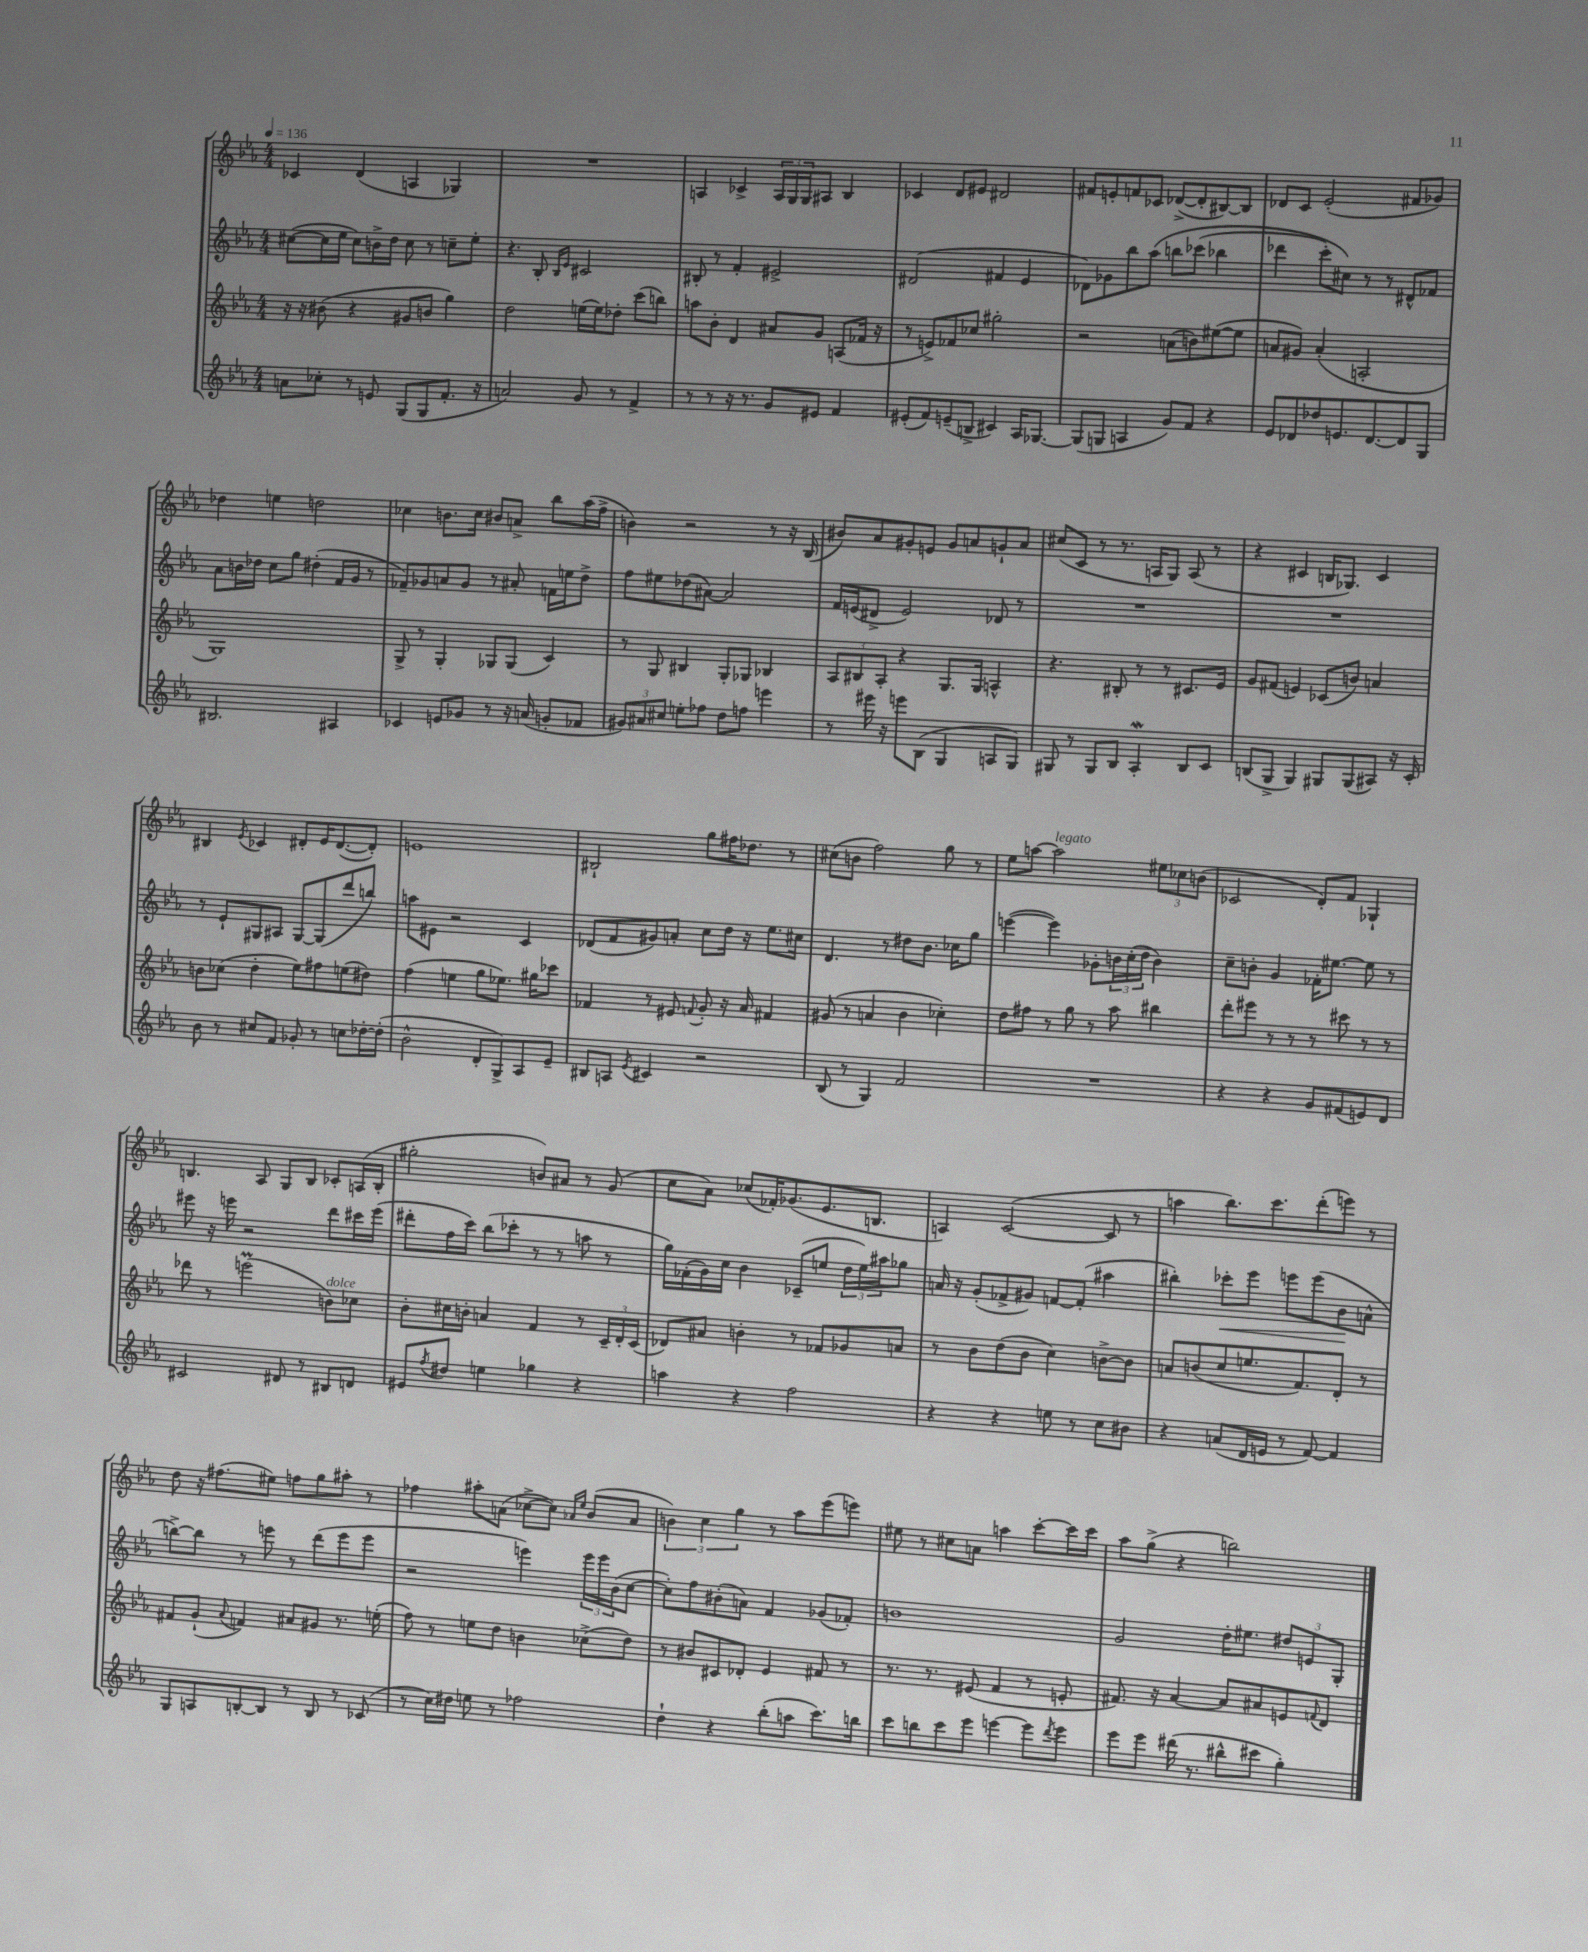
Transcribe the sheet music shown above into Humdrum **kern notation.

**kern	**kern	**kern	**kern
*staff4	*staff3	*staff2	*staff1
*clefG2	*clefG2	*clefG2	*clefG2
*k[b-e-a-]	*k[b-e-a-]	*k[b-e-a-]	*k[b-e-a-]
*M4/4	*M4/4	*M4/4	*M4/4
*MM136	*MM136	*MM136	*MM136
8a	16r	([8cc#	4c-
.	16r	.	.
8cc-'	(8b#	16cc#]	.
.	.	16ee-	.
8r	4r	8cc#)	(4d
8e	.	16b^	.
.	.	16dd	.
(8G	8g#	8cc#	4A
8G	8b	8r	.
8.f'	4gg)	8cc~	4G-)
.	.	8ee-'	.
16r	.	.	.
=	=	=	=
2a)	2dd	4.r	1r
.	.	8B-'	.
.	.	16qqB-	.
.	.	16qqe-	.
8g	(16ee	2c#	.
.	16ee)	.	.
8r	8dd-'	.	.
4f^	(8ccc	.	.
.	8bb)	.	.
=	=	=	=
8r	8aa	8B#'	4A
8r	8b-'	8r	.
16r	4d	4f'	4c-^
8.r	.	.	.
8g	8a#	2e#^	24A
.	.	.	24G
.	.	.	24G
8e#	8g	.	8A#
4f	(8A	.	4B-
.	16f-	.	.
.	16r	.	.
=	=	=	=
(8e#'	8r	(2d#	4c-
8f)	8e^)	.	.
(8e~	8f-	.	8d
8B^	8cc-	.	8e#
4c#)	2gg#'	4f#	2d#
16A-	.	4e-	.
[8.G-	.	.	.
=	=	=	=
(8G-]	2r	8d-)	8f#
8G	.	8g-	8e'
4A	.	8bb-	8f
.	.	&(8aa-	8c-
8g)	(8a	8bb	([8d-^
8f	8b)	(8ccc-	8d-']
4r	([8ee#	4bb-	[8B#)
.	8ee#]	.	8B#]
=	=	=	=
8e-	8a	4ddd-	8d-
8d-	8g#)	.	8c
8dd-	(4a'	8ccc')	(2e-'
8.e	.	8cc#&)	.
.	2A'	8r	.
[8.d-	.	.	.
.	.	8r	.
8d-]	.	8d#^^	8f#
8G	.	8f-	8g-)
=	=	=	=
2.B#	1G)	8a-	4dd-
.	.	16b	.
.	.	16dd-	.
.	.	8cc	4ee
.	.	8gg	.
.	.	(4dd#'	2dd
4A#	.	16f	.
.	.	16g	.
.	.	8r	.
=	=	=	=
4c-	8G^	8f-~)	4cc-
.	8r	8g-	.
8e	4G'	8a	8.b
8g-	.	8g-	.
.	.	.	16cc-
8r	8G-	8r	8b#
16r	(8G-	8a#'	8a^
(16a	.	.	.
8g'	4c)	16f	8bb-
.	.	16ee	.
8f-	.	8dd^	(16aa-
.	.	.	16ff^
=	=	=	=
12g#)	8r	8ff	4b)
12a#	.	.	.
.	8G	8ee#	.
12cc#	.	.	.
8ee'	4B#	(8dd-	2r
8ff-	.	[8a#)	.
8dd	8G'	2a#]	.
8ff	8G-	.	.
4eee	4B-	.	8r
.	.	.	16r
.	.	.	(16B-
=	=	=	=
8r	12A-	16f	8b#)
.	.	(16e	.
.	12B#	.	.
16eee#	.	8d#^	8a-
.	12A-'	.	.
16r	.	.	.
8eee	4r	2e)	8g#'
(8B-	.	.	8e
4G	8.G	.	8g#
.	.	.	8a
.	16G	.	.
8A	4A^^	8d-	8g`
8G)	.	8r	8a
=	=	=	=
8G#	4.r	1r	(8cc#
8r	.	.	8c
8G#	.	.	8r
8B-	8B#'	.	8.r
4A-'	8r	.	.
.	.	.	16A
.	8r	.	8G)
8B-	8.c#	.	(8A
8c	.	.	8r
.	16e-	.	.
=	=	=	=
(8B	8g	1r	4r
8G^	(8f#	.	.
4G)	4e)	.	4c#
8G#	(8c-	.	16B
.	.	.	8.G-)
(8G#	8b)	.	.
8A#)	4a	.	4c#
16r	.	.	.
16c'	.	.	.
=	=	=	=
8b-	8b	8r	4B#
8r	(8cc-	8e-`	.
.	.	.	8qe-
8cc#	4dd'	8G#	4c-
8f	.	8A#	.
8g-'	8ee-)	[8G#	8d#'
8r	8ff#	(8G#]	16e-
.	.	.	([8.d#
8cc	(8ee	8ddd	.
[16dd-'	8dd#)	8bb)	8d#'])
(16dd-']	.	.	.
=	=	=	=
2b-^^	(4ff	8aa	1e
.	.	8e#	.
.	4ee	2r	.
8d'	8gg	.	.
8G^)	8.ee-)	.	.
8A-	.	4c	.
.	16gg#	.	.
8e-~	8ccc-	.	.
=	=	=	=
8B#	4f-	(8d-	2B#`
8A	.	8f	.
8qe-	.	.	.
4c#	8r	8g#)	.
.	8e#	8a'	.
.	8qqf	.	.
2r	8g'	8cc	8gg
.	16r	16dd	16ff#
.	16a-	16r	8.dd-
.	4f#	8.ee-	.
.	.	.	8r
.	.	16cc#	.
=	=	=	=
(8B-	(8g#	4.d	(8cc#
8r	8r	.	8b
4G)	4a	.	2ff)
.	.	8r	.
2f	4b-	8dd#	.
.	.	8.b-	.
.	4cc-')	.	8gg
.	.	16cc-	.
.	.	8gg	8r
=	=	=	=
1r	8dd	([4eee	8ee-
.	8ff#	.	[8aa
.	8r	4eee])	2aa]
.	8gg	.	.
.	8r	8g-'	.
.	8aa-	24b	.
.	.	(24cc'	.
.	.	24dd	.
.	4bb#	4b)	12ee#
.	.	.	12cc-
.	.	.	(12b
=	=	=	=
4r	8ddd'	8cc~	2c-
.	8eee#	8b'	.
4r	8r	4g	.
.	8r	.	.
8g	8r	16f-'	8d')
.	.	[8.ee#	.
(8f#	8ccc#	.	8f
8e)	8r	8ee#]	4G-`
8d	8r	8r	.
=	=	=	=
2c#	8ddd-	8eee#	4.B
.	8r	16r	.
.	.	16eee	.
.	(2eee	2r	.
.	.	.	8A-
8d#	.	.	8G
8r	.	.	8B
8B#	8b)	8ddd	8c-'
8d	8cc-	16ccc#	(16A
.	.	(16eee	16B'
=	=	=	=
8e#	8b-'	8ddd#'	2gg#'
8qff	.	.	.
8dd#	16cc#	16ff	.
.	16b'	16ccc)	.
4ee	4a	(8bb-	.
.	.	8ccc-'	.
4gg-	4f	8r	8b)
.	.	8r	8a#
4r	8r	8aa	8r
.	24c~	8r	(8g
.	24d'	.	.
.	(24c	.	.
=	=	=	=
4aa	8d-)	16gg)	8cc
.	.	(16f-'	.
.	8a#	16g)	8a-)
.	.	16cc	.
4r	4b'	4b-	(8cc-
.	.	.	16f-')
.	.	.	(8.g-
2ff	8r	(8c-~	.
.	8f-	8ee	8.e-
.	8g-	24dd	.
.	.	24ee)	.
.	.	.	8.B
.	.	24aa#	.
.	8a	8gg-	.
=	=	=	=
4r	8r	16a	4A)
.	.	16r	.
.	8b-	(8g'	.
4r	(8dd	8f-^	([2c
.	8b-	8g#)	.
8ee	4cc)	[8f	.
8r	.	(8f']	.
8cc	[8b^	4aa#	8c]
8b#	8b]	.	8r
=	=	=	=
4r	8a	4bb#')	4aa
.	(8b	.	.
(8a	8cc	8ccc-'	8.bb-)
16d	8.ee	8eee-	.
16e	.	.	8.ccc
8r	.	8eee	.
.	8.f)	.	.
[8f)	.	(8eee	(8ddd'
4f]	8d'	8b-	8eee)
.	8r	8a^^	8r
=	=	=	=
8G	8f#	[8bb^)	8dd
8A	(8g`	8bb]	16r
.	.	.	(8.ff#
.	8qqa-	.	.
[8B'	4f)	8r	.
8B]	.	8eee	8ee#)
8r	8a#	8r	8ff
8B	8g#	(8ddd	8gg
8r	8.r	8eee	8aa#'
(8c-	.	8eee	8r
.	(16ee'	.	.
=	=	=	=
8r	8ff)	2r	4ff-
16cc)	8r	.	.
16dd#	.	.	.
8ee	8ee	.	8aa#'
8r	8dd	.	(8a
2ff-	4b	4eee)	[8cc-^
.	.	.	8cc-])
.	.	.	16qqa-
.	.	.	16qqee-
.	(8cc-^	24eee	(8b-
.	.	24eee	.
.	.	(24b-	.
.	8dd)	[8cc	8a-
=	=	=	=
4dd`	8r	8cc'])	6b)
.	8b#	8ff	.
.	.	.	6cc
4r	8c#	(8b#'	.
.	.	.	6gg
.	8d-'	8a)	.
(8bb-'	4e-	4f	8r
8aa	.	.	8aa-
8.ccc)	8f#	(8g-	(8eee-
.	8r	8f-')	8eee)
16bb	.	.	.
=	=	=	=
8ccc	8.r	1b	8ee#
8bb	.	.	8r
.	8.r	.	.
8ccc	.	.	8cc#
8eee-	(8e#	.	8a
[4eee	4f	.	4aa
8eee]	8r	.	[8ccc'
8qddd	.	.	.
8eee	8e'	.	16ccc]
.	.	.	16ccc
=	=	=	=
8eee-	8.f#)	2g	8aa-
8eee-	.	.	(8gg^
.	16r	.	.
(16ddd#	[4a-	.	4r
8.r	.	.	.
8bb#^^	8a-]	16dd'	2bb)
.	.	8.ee#	.
8ccc#	8a#	.	.
4gg')	8e	12dd#	.
.	.	12e	.
.	8qqf	.	.
.	8d	.	.
.	.	12G'	.
==	==	==	==
*-	*-	*-	*-
